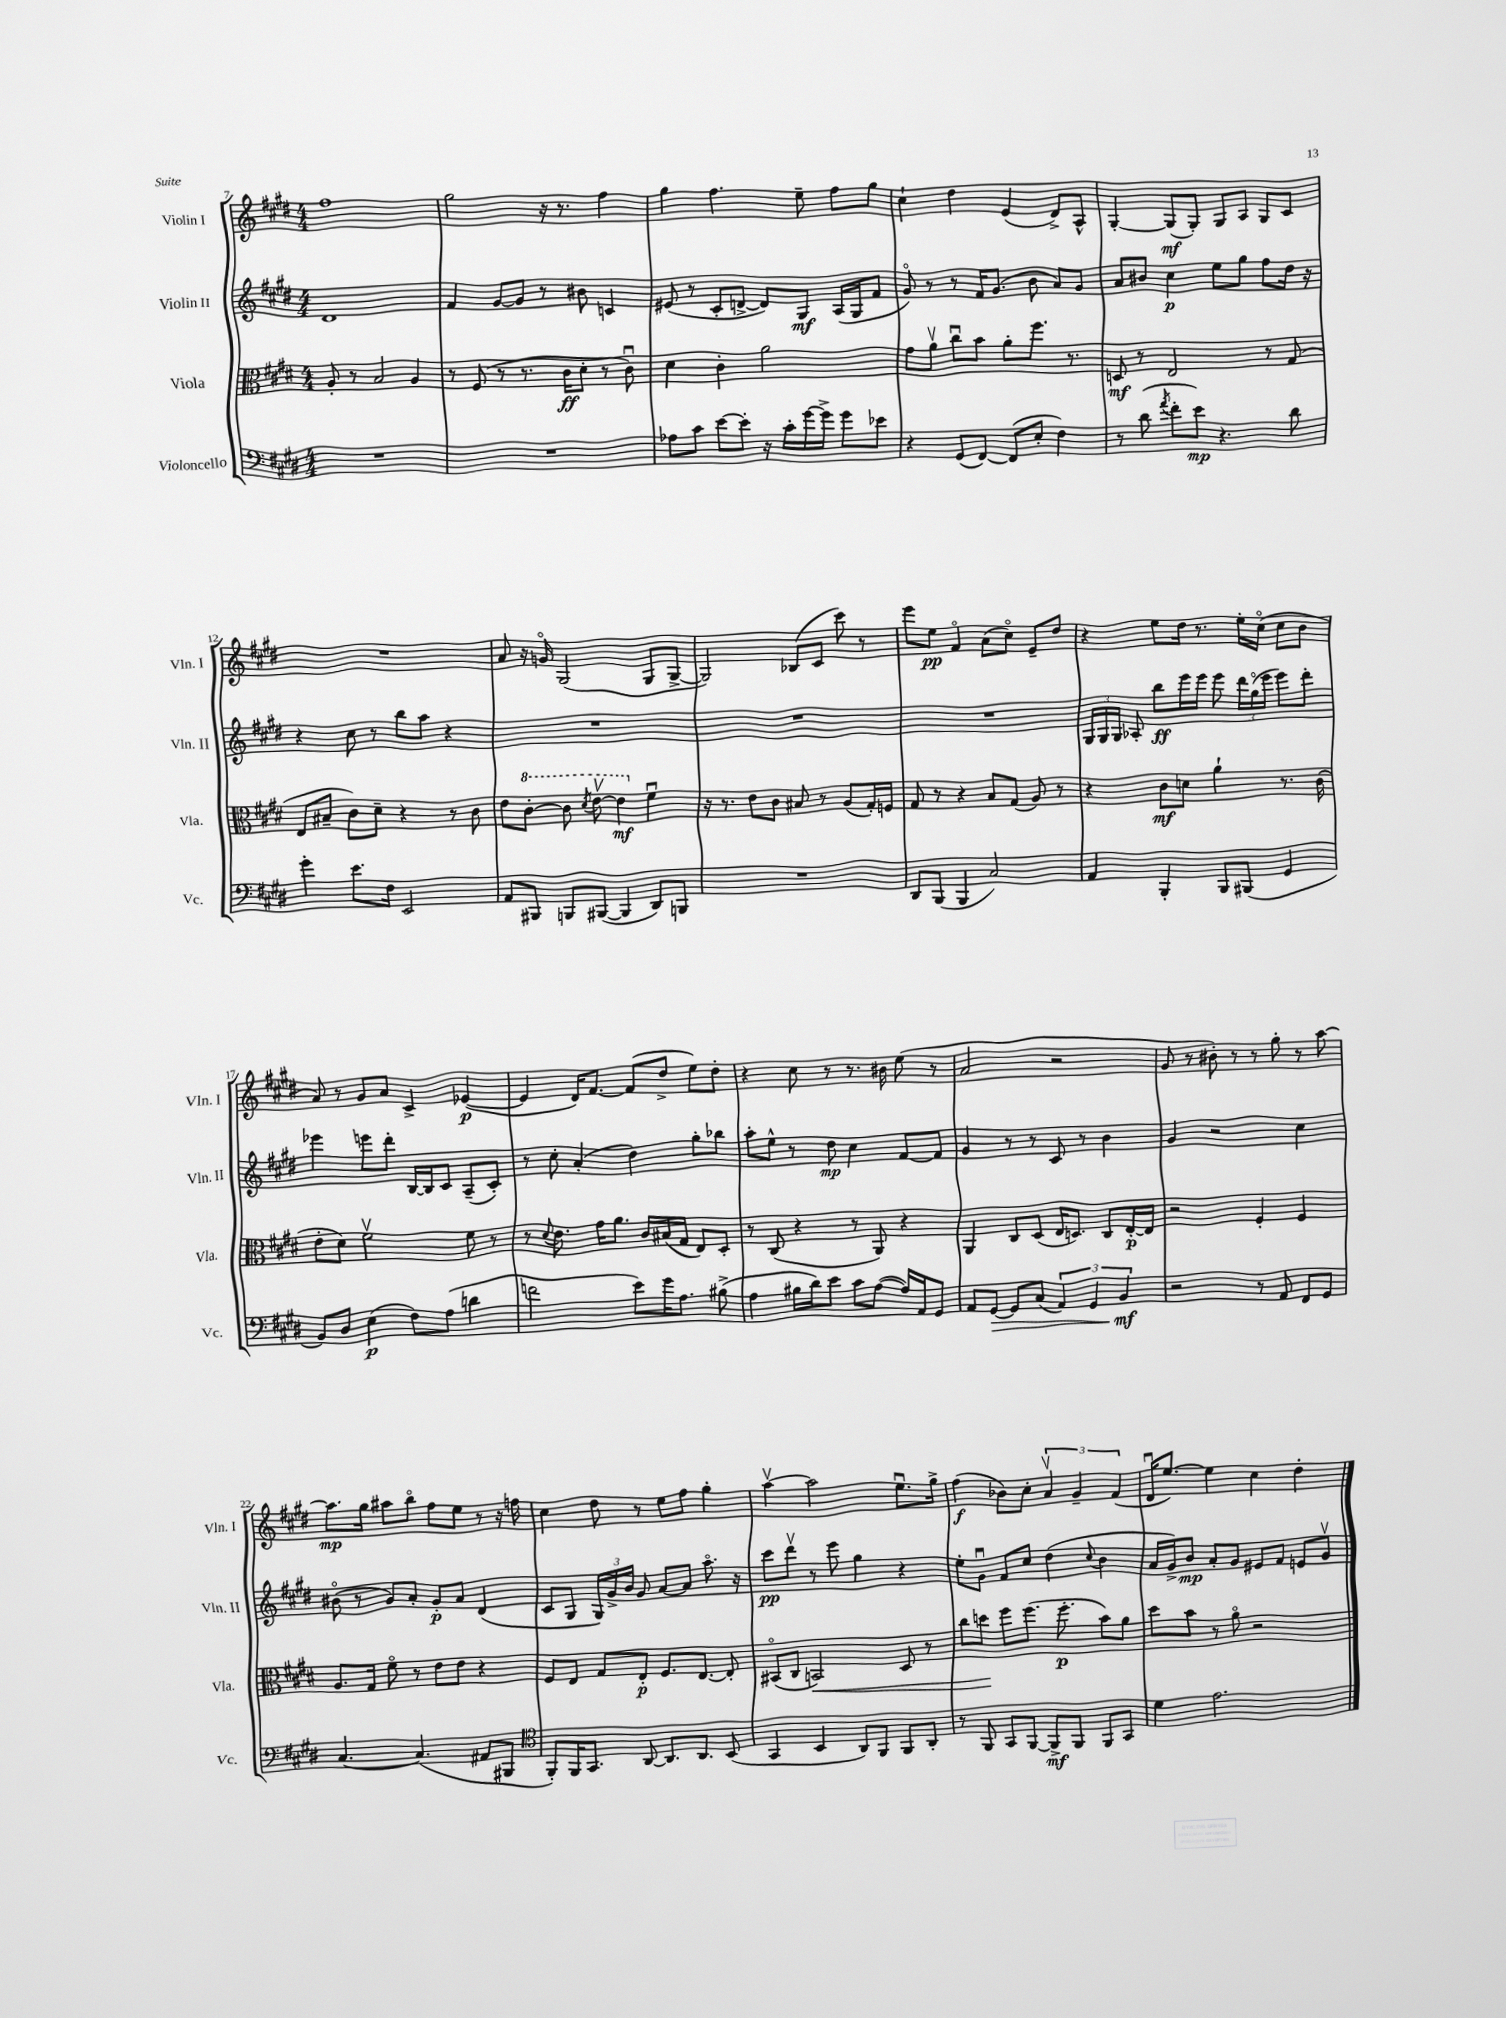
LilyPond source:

<<
\new StaffGroup <<
\new Staff = "s0" \with { instrumentName = "Violin I" shortInstrumentName = "Vln. I" } {
    \clef treble \key e \major \numericTimeSignature \time 4/4
    \autoBeamOff fis''1 |
    gis''2 r16 r8. fis''4 |
    gis''4 fis''4. e''8-- fis''8[ gis''8] |
    cis''4-! dis''4 e'4( dis'8[->) a8]-^ |
    gis4~-. gis8[\mf( gis8]-.) gis8[ a8] gis8[ cis'8] |
    R1 |
    a'8 r16 g'16\flageolet gis2( gis8[ gis8]~-> |
    gis2) bes8[( cis'8] cis'''8) r8 |
    e'''8[ e''8]\pp fis'4\flageolet a'8[( cis''8]\flageolet) e'8[-- dis''8] |
    r4 e''8[ dis''16] r8. e''16[-. cis''16]\flageolet( cis''8[ b'8] |
    a'8) r8 gis'8[ a'8] cis'4-> ees'4~\p( |
    ees'4 dis'16[) fis'8.]~ fis'8[( dis''8]-> e''8[) dis''8]-. |
    r4 cis''8 r8 r8. bis'16 e''8( r8 |
    a'2 r2 |
    gis'8 r8 bis'8-.) r8 r8 gis''8-. r8 a''8~ |
    a''8.[\mp gis''16] ais''8[ b''8]\flageolet fis''8[ e''8] r8 r16 f''16 |
    cis''4 dis''8 r8 e''8[ fis''8] gis''4-. |
    a''4~\upbow a''2 e''8.[\downbow gis''16]-> |
    fis''4\f( bes'8[) cis''8]-. \tuplet 3/2 { a'4\upbow gis'4-- fis'4( } |
    dis'16[\downbow e''8.]~) e''4 cis''4 dis''4-. \bar "|." |
}
\new Staff = "s1" \with { instrumentName = "Violin II" shortInstrumentName = "Vln. II" } {
    \clef treble \key e \major \numericTimeSignature \time 4/4
    \autoBeamOff dis'1 |
    fis'4 gis'8[~ gis'8] r8 bis'8 c'4 |
    eis'8( r8 cis'8[-. d'8]~-> d'8[) gis8]\mf a16[( gis16 fis'8] |
    gis'8\flageolet) r8 r8 fis'16[ gis'8.]( b'8 a'8[) gis'8] |
    a'8[ bis'8] cis''4\p e''8[ gis''8] fis''8[ dis''16] r16 |
    r4 cis''8 r8 b''8[ a''8] r4 |
    R1 |
    R1 |
    R1 |
    \tuplet 3/2 { gis16[ gis16 gis16] } aes8-. b''8[\ff e'''16 e'''16] e'''8 \tuplet 3/2 { dis'''16[ gis''16\flageolet( e'''16] } e'''8[) dis'''8]-. |
    ees'''4 e'''8[ dis'''8]-. b16[~ b16 cis'8] a8[--( cis'8]-.) |
    r8 cis''8-. a'4-.( dis''4) gis''8[-. bes''8] |
    a''8[-. e''8]-^ r8 dis''8\mp cis''4 fis'8[~ fis'8] |
    gis'4 r8 r8 cis'8 r8 b'4 |
    gis'4 r2 cis''4 |
    bis'8\flageolet( r8 gis'8[) a'8]-. gis'8[-.\p a'8] dis'4( |
    cis'8[ gis8] \tuplet 3/2 { gis16[) gis'16-> b'16] } gis'8 a'8[~ a'8] a''8.\flageolet r16 |
    cis'''8[\pp dis'''8]\upbow r8 e'''8 gis''4 r4 |
    e''8[-. gis'8]\downbow fis'8[ cis''8] dis''4( \appoggiatura { cis''8 } b'4 |
    a'16[ gis'16->) b'8]\mp a'8[-. gis'8] eis'8[ fis'8] e'8[ gis'8]\upbow \bar "|." |
}
\new Staff = "s2" \with { instrumentName = "Viola" shortInstrumentName = "Vla." } {
    \clef alto \key e \major \numericTimeSignature \time 4/4
    \autoBeamOff a8-. r8 b2 a4 |
    r8 fis8( r8 r8. cis'16[\ff dis'8]-. r8 cis'8\downbow) |
    dis'4 cis'4-. a'2 |
    gis'8[ a'8]\upbow cis''8[\downbow b'8] a'8[-. fis''8.] r8. |
    d8\mf r8 e2 r8 gis8( |
    e8[ bis8]-- cis'8[) dis'8]-- r4 r8 cis'8 |
    e'8[ \ottava #1 cis''8]~-. cis''8 \acciaccatura { dis''8 } e''8~\upbow e''4\mf \ottava #0 fis'4\downbow |
    r16 r8. e'8[ cis'8] bis8 r8 a8[( gis16-.) f16] |
    gis8 r8 r4 b8[ gis8]( a8) r8 |
    r4 cis'8[\mf d'8] a'4-! r8. cis'16( |
    e'8[-. dis'8]) fis'2\upbow fis'8 r8 |
    r8 \appoggiatura { dis'8 } e'8. gis'16[ a'8.] cis'16[ bis16( gis16] e8[) dis8]-. |
    r8 cis8( r4 r8 a,8) r4 |
    a,4 cis8[ dis8]( e16[ d8.]) cis8[ e16~-.\p e16] |
    r2 fis4-. fis4 |
    a8.[ gis16] fis'8\flageolet r8 e'8[ e'8] r4 |
    fis8[ e8] gis8[ e8]-.\p fis8.[ e8.]~ e8-. |
    bis,8[\flageolet( cis8] b,2\<) dis8 r8 |
    cis''8[ d''8]\! fis''8[ fis''8.]( fis''8.-.\p b'8[) a'8] |
    dis''8[ b'8] r8 a'8\flageolet r2 \bar "|." |
}
\new Staff = "s3" \with { instrumentName = "Violoncello" shortInstrumentName = "Vc." } {
    \clef bass \key e \major \numericTimeSignature \time 4/4
    \autoBeamOff R1 |
    R1 |
    aes8[ cis'8] e'8[~ e'8]-. r16 cis'16[-. gis'16~ gis'16]-> gis'8[ ees'8] |
    r4 gis,8[( fis,8]~) fis,8[( e8]-. fis4) |
    r8 dis'8( \acciaccatura { a'8 } fis'8[-. e'8]\mp) r4. dis'8 |
    gis'4-. e'8.[ fis16] e,2 |
    a,8[ bis,,8] b,,8[ bis,,8]~( bis,,4 dis,8[) b,,8] |
    R1 |
    dis,8[ b,,8]( b,,4 cis2) |
    a,4 b,,4-. b,,8[ bis,,8]( gis,4 |
    b,8[) dis8] e4\p( fis8[) a8]( d'4 |
    f'2 e'8[) gis'16 a8.] bis8->( |
    a4 bis16[ dis'16) e'8] cis'8[ a8]~( a16[) a,16 gis,8] |
    a,8[ gis,8]~\> gis,8[ cis8]( \tuplet 3/2 { a,4) gis,4 b,4\mf\! } |
    r2 r8 a,8 fis,8[ gis,8] |
    cis4.~ cis4.( ais,8[ bis,,8] |
    \clef tenor fis,8[-.) fis,16 gis,8.] a,8~ a,8.[ a,8.] b,8( |
    gis,4 b,4 a,8[) fis,8] fis,8[ a,8]-. |
    r8 fis,8 gis,8[ fis,8]~ fis,8[->\mf fis,8] fis,8[ gis,8] |
    dis'4 e'2. \bar "|." |
}
>>
>>
\layout { \context { \Score currentBarNumber = #7 } }
